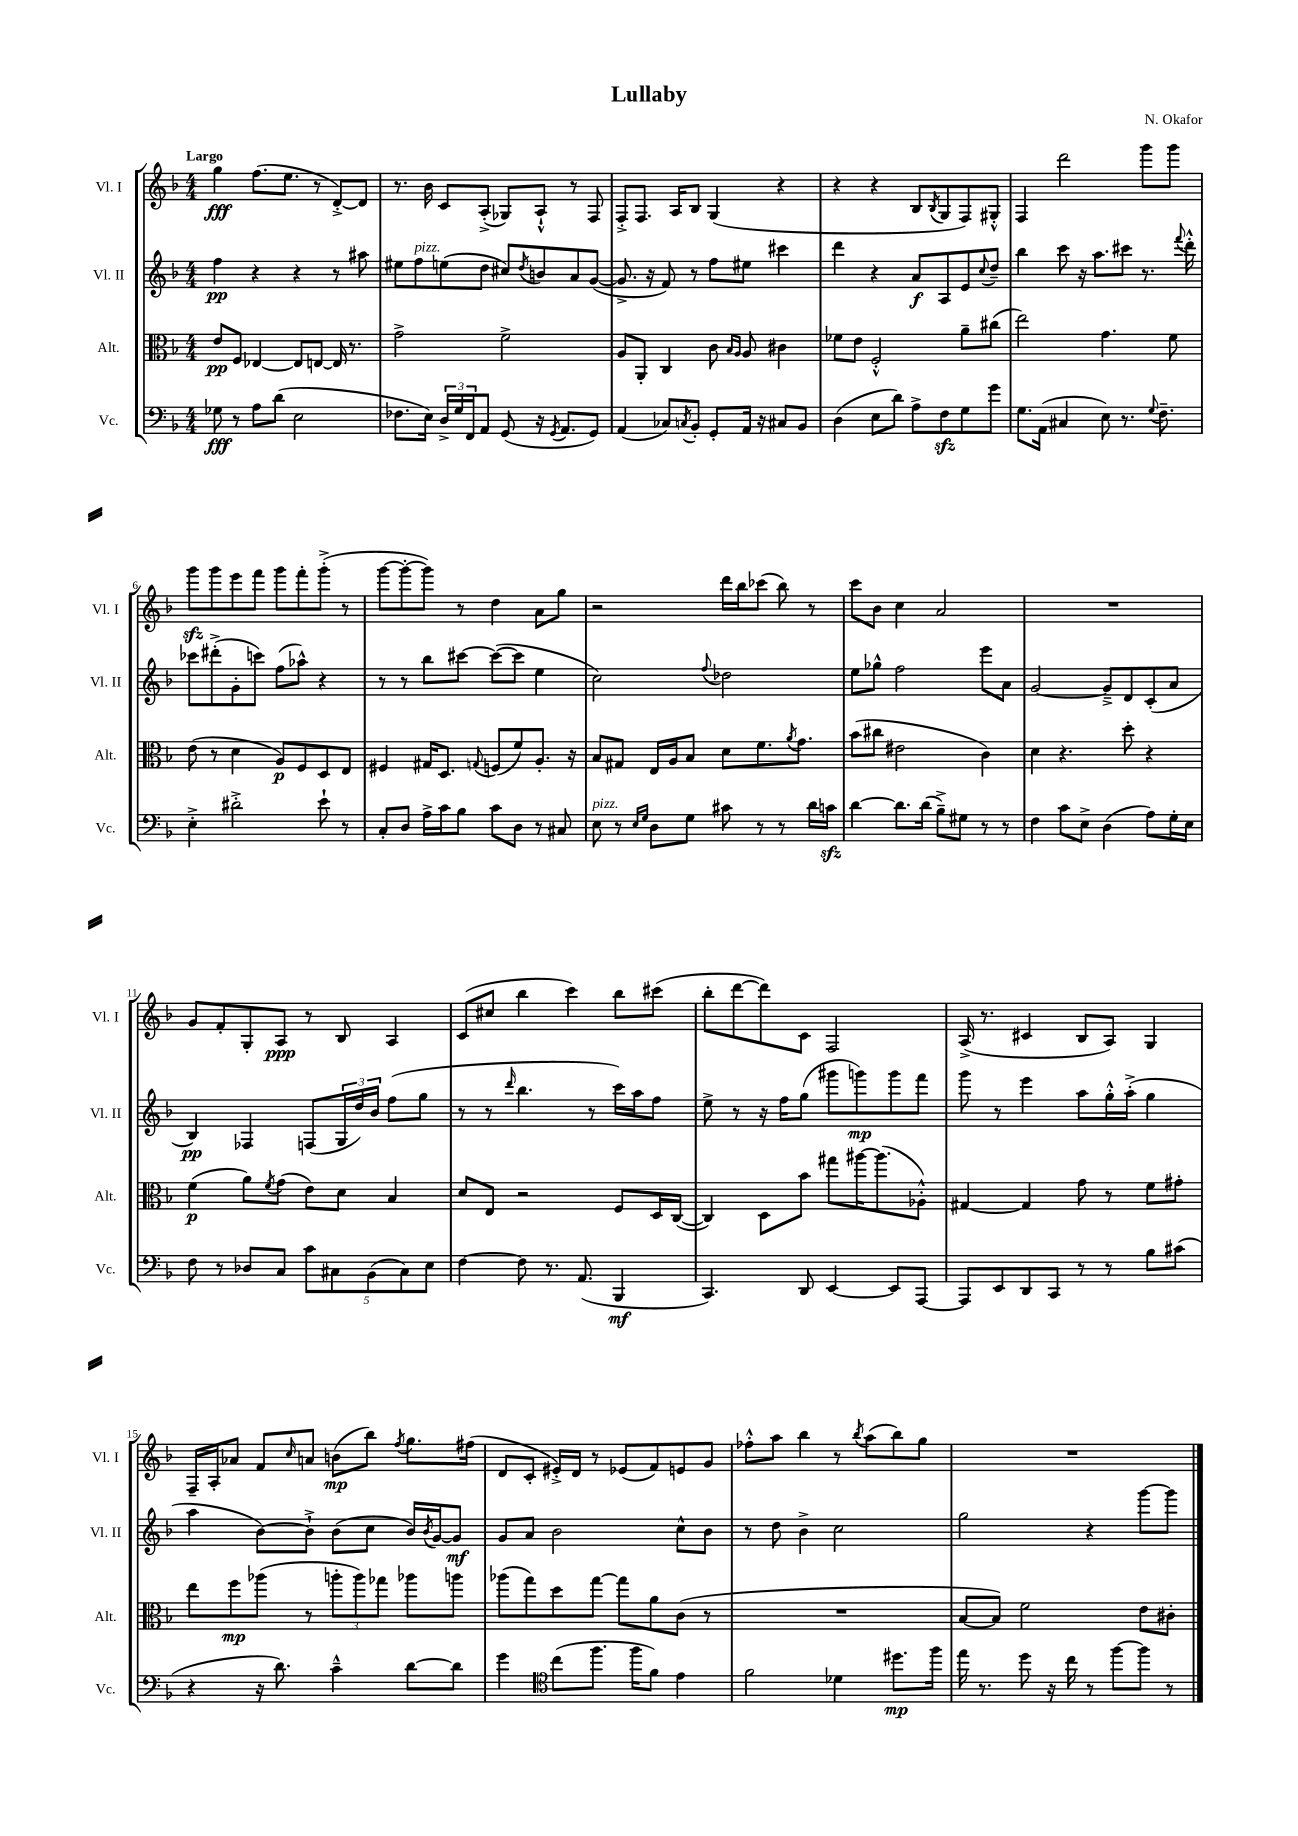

**kern	**kern	**kern	**kern
*staff4	*staff3	*staff2	*staff1
*clefF4	*clefC3	*clefG2	*clefG2
*k[b-]	*k[b-]	*k[b-]	*k[b-]
*M4/4	*M4/4	*M4/4	*M4/4
8G-\	8e/L	4ff\	4gg\
8r	8F/J	.	.
8A\L	[4E-/	4r	(8.ff\L
(8d\J	.	.	.
.	.	.	8.ee\J
2E\	8E-/]L	4r	.
.	[8E/J	.	8r
.	16E/]	8r	[8d'^/L)
.	8.r	.	.
.	.	8aa#\	8d/]J
=	=	=	=
8.F-\L	2g^\	8ee#\L	8.r
.	.	8ff\	.
16E\Jk)	.	.	16b-\
24D^/LL	.	(8ee\	8c/L
24G/	.	.	.
24FF/J	.	.	.
8AA/J	.	8dd\J	(8A'^/J
(8GG/	2f^\	8cc#/L)	8G-/L)
.	.	8qdd/	.
16r	.	8b/	8A`^^/J
8qGG/	.	.	.
8.AA/L	.	.	.
.	.	8a/	8r
8GG/J)	.	([8g/J	8F/
=	=	=	=
(4AA/	8A/L	8.g^/]	8F'^/L
.	8AA'/J	.	8.F/J
.	.	16r	.
8C-/L)	4C/	8f/)	.
.	.	.	16A/LK
8qC/	.	.	.
8BB-'/J	.	8r	8B-/J
8GG'/L	8c\	8ff\L	(4G/
.	16qqB-/LL	.	.
.	16qqA/JJ	.	.
16AA/Jk	8A/	8ee#\J	.
16r	.	.	.
8C#/L	4c#\	4ccc#\	4r
8BB-/J	.	.	.
=	=	=	=
(4D\	8f-\L	4ddd\	4r
.	8e\J	.	.
8E\L	2F'^^/	4r	4r
8d\J)	.	.	.
8A^\L	.	8a/L	8B-/L
.	.	.	8qB-/
8F\	.	8A/	8G/
8G\	8a~\L	8e/	8F/)
.	.	8qqcc/	.
8g\J	(8cc#\J	8dd~/J	8G#'^^/J
=	=	=	=
8.G\L	2ee\)	4bb-\	4F/
(16AA\Jk	.	.	.
4C#/	.	8ccc\	2ddd\
.	.	16r	.
.	.	8.aa\L	.
8E\)	4.g\	.	.
8.r	.	8ccc#\J	.
.	.	8.r	8ggg\L
8qqG/	.	.	.
8.F~\	.	.	.
.	8f\	.	8ggg\J
.	.	8qqfff/	.
.	.	16ddd'^^\	.
=	=	=	=
4E'^\	(8e\	8ccc-\L	8ggg\L
.	8r	(8ddd#'^\	8ggg\
2d#'^\	4d\	8g'\	8eee\
.	.	8ccc\J)	8fff\J
.	8A/L)	(8ff\L	8ggg\L
.	8F/	8aa-^^\J)	8fff'\
8e`\	8D/	4r	(8ggg'^\J
8r	8E/J	.	8r
=	=	=	=
8C'/L	4F#/	8r	[8ggg\L
8D/J	.	8r	8ggg'\_
16A^\LL	16G#/LK	8bb-\L	8ggg\]J)
16c\J	8.D/J	.	.
8B-\J	.	[8ccc#\J	8r
.	8qqG/	.	.
8c\L	(8F/L	(8ccc#\_L	4dd\
8D\J	8f/)	8ccc#\]J	.
8r	8.A'/J	4ee\	8a\L
8C#/	.	.	8gg\J
.	16r	.	.
=	=	=	=
8E\	8B-/L	2cc\)	2r
8r	8G#/J	.	.
16qqE/LL	.	.	.
16qqG/JJ	.	.	.
8D\L	16E/LL	.	.
.	16A/J	.	.
8G\J	8B-/J	.	.
.	.	8qqff/	.
8c#\	8d\L	2dd-\	16ddd\LL
.	.	.	16bb-\J
8r	8.f\	.	(8ccc-\J
8r	.	.	8bb-\)
.	8qa/	.	.
.	8.g\J	.	.
16d\LL	.	.	8r
16c\JJ	.	.	.
=	=	=	=
[4d\	(8b-\L	8ee\L	8ccc\L
.	8cc#\J	8gg-^^\J	8b-\J
8.d\]L	2e#\	2ff\	4cc\
(16d\Jk	.	.	.
8B-~^\L)	.	.	2a/
8G#\J	.	.	.
8r	4c\)	8eee\L	.
8r	.	8a\J	.
=	=	=	=
4F\	4d\	[2g/	1r
8c\L	4.r	.	.
8E^\J	.	.	.
(4D\	.	8g~^/]L	.
.	8dd'\	8d/	.
8A\L)	4r	(8c'/	.
16G'\L	.	8a/J	.
16E\JJ	.	.	.
=	=	=	=
8F\	(4f\	4B-/)	8g/L
8r	.	.	8f'/
8D-/L	8a\L)	4F-/	8G'/
.	8qf/	.	.
8C/J	(8g\J	.	8A/J
10c\L	8e\L)	(8F/L	8r
10C#\	.	.	.
.	8d\J	24G/L	8B-/
.	.	24dd/)	.
(10BB-\	.	.	.
.	.	24b-/JJ	.
.	4B-/	(8ff\L	4A/
10C#\)	.	.	.
.	.	8gg\J	.
10E\J	.	.	.
=	=	=	=
[4F\	8d/L	8r	(8c/L
.	8E/J	8r	8cc#/J
.	.	16qqddd/	.
8F\]	2r	4.bb-\	4bb-\
8.r	.	.	.
.	.	.	4ccc\)
(8.AA/	.	.	.
.	.	8r	.
4BBB-/	8F/L	16ccc\LL)	8bb-\L
.	.	16aa\J	.
.	16D/L	8ff\J	(8ccc#\J
.	([16C/JJ	.	.
=	=	=	=
4.CC/)	4C/])	8ee^\	8bb-'\L
.	.	8r	[8ddd\
.	8D\L	16r	8ddd\])
.	.	16ff\LK	.
8DD/	8b-\J	(8gg\J	8c\J
[4EE/	8gg#\L	8ggg#\L	2F/
.	[16aa#\K	8ggg\)	.
.	(8.aa#\]	.	.
8EE/]L	.	8ggg\	.
[8AAA/J	8A-'^^\J)	8fff\J	.
=	=	=	=
8AAA/]L	[4G#/	8ggg\	(16A^/
.	.	.	8.r
8EE/	.	8r	.
8DD/	4G#/]	4eee\	4c#/
8CC/J	.	.	.
8r	8g\	8aa\L	8B-/L
8r	8r	16gg'^^\L	8A/J)
.	.	(16aa'^\JJ	.
8B-\L	8f\L	4gg\	4G/
(8c#\J	8g#'\J	.	.
=	=	=	=
4r	8ee\L	4aa\	16F~/LL
.	.	.	16A'/J
.	8ff\	.	8a-/J
16r	(8aa-\J	[8b-\L)	8f/L
8.d\)	.	.	.
.	.	.	16qqcc/
.	8r	8b-`^\]J	8a/J
4c~^^\	12aa'\L	(8b-\L	(8b\L
.	12aa\)	.	.
.	.	8cc\J	8bb-\J)
.	12gg-\J	.	.
.	.	.	8qff/
[8d\L	8aa-\L	16b-/LL)	8.gg\L
.	.	8qb-/	.
.	.	[16g/J	.
8d\]J	8aa\J	8g/]J	.
.	.	.	(16ff#\Jk
=	=	=	=
4g\	(8aa-\L	8g/L	8d/L
.	8gg\)	8a/J	8c'/J
*clefC4	*	*	*
(8cc\L	8dd\	2b-\	16e#'^/LL)
.	.	.	16d/JJ
8.ff\J	[8gg\J	.	8r
.	8gg\]L	.	(8e-/L
16ff\LK	.	.	.
8f\J)	8a\	.	8f/)
4e\	(8c\J	8cc^^\L	8e/
.	8r	8b-\J	8g/J
=	=	=	=
2f\	1r	8r	8ff-'^^\L
.	.	8dd\	8aa\J
.	.	4b-^\	4bb-\
4d-\	.	2cc\	8r
.	.	.	8qbb-/
.	.	.	(8aa\L
8.dd#\L	.	.	8bb-\)
.	.	.	8gg\J
16ff\Jk	.	.	.
=	=	=	=
16ee\	[8B-/L	2gg\	1r
8.r	.	.	.
.	8B-/]J)	.	.
8dd\	2f\	.	.
16r	.	.	.
16cc\	.	.	.
8r	.	4r	.
[8ff\L	.	.	.
8ff\]J	8e\L	[8ggg\L	.
8r	8c#'\J	8ggg\]J	.
==	==	==	==
*-	*-	*-	*-
